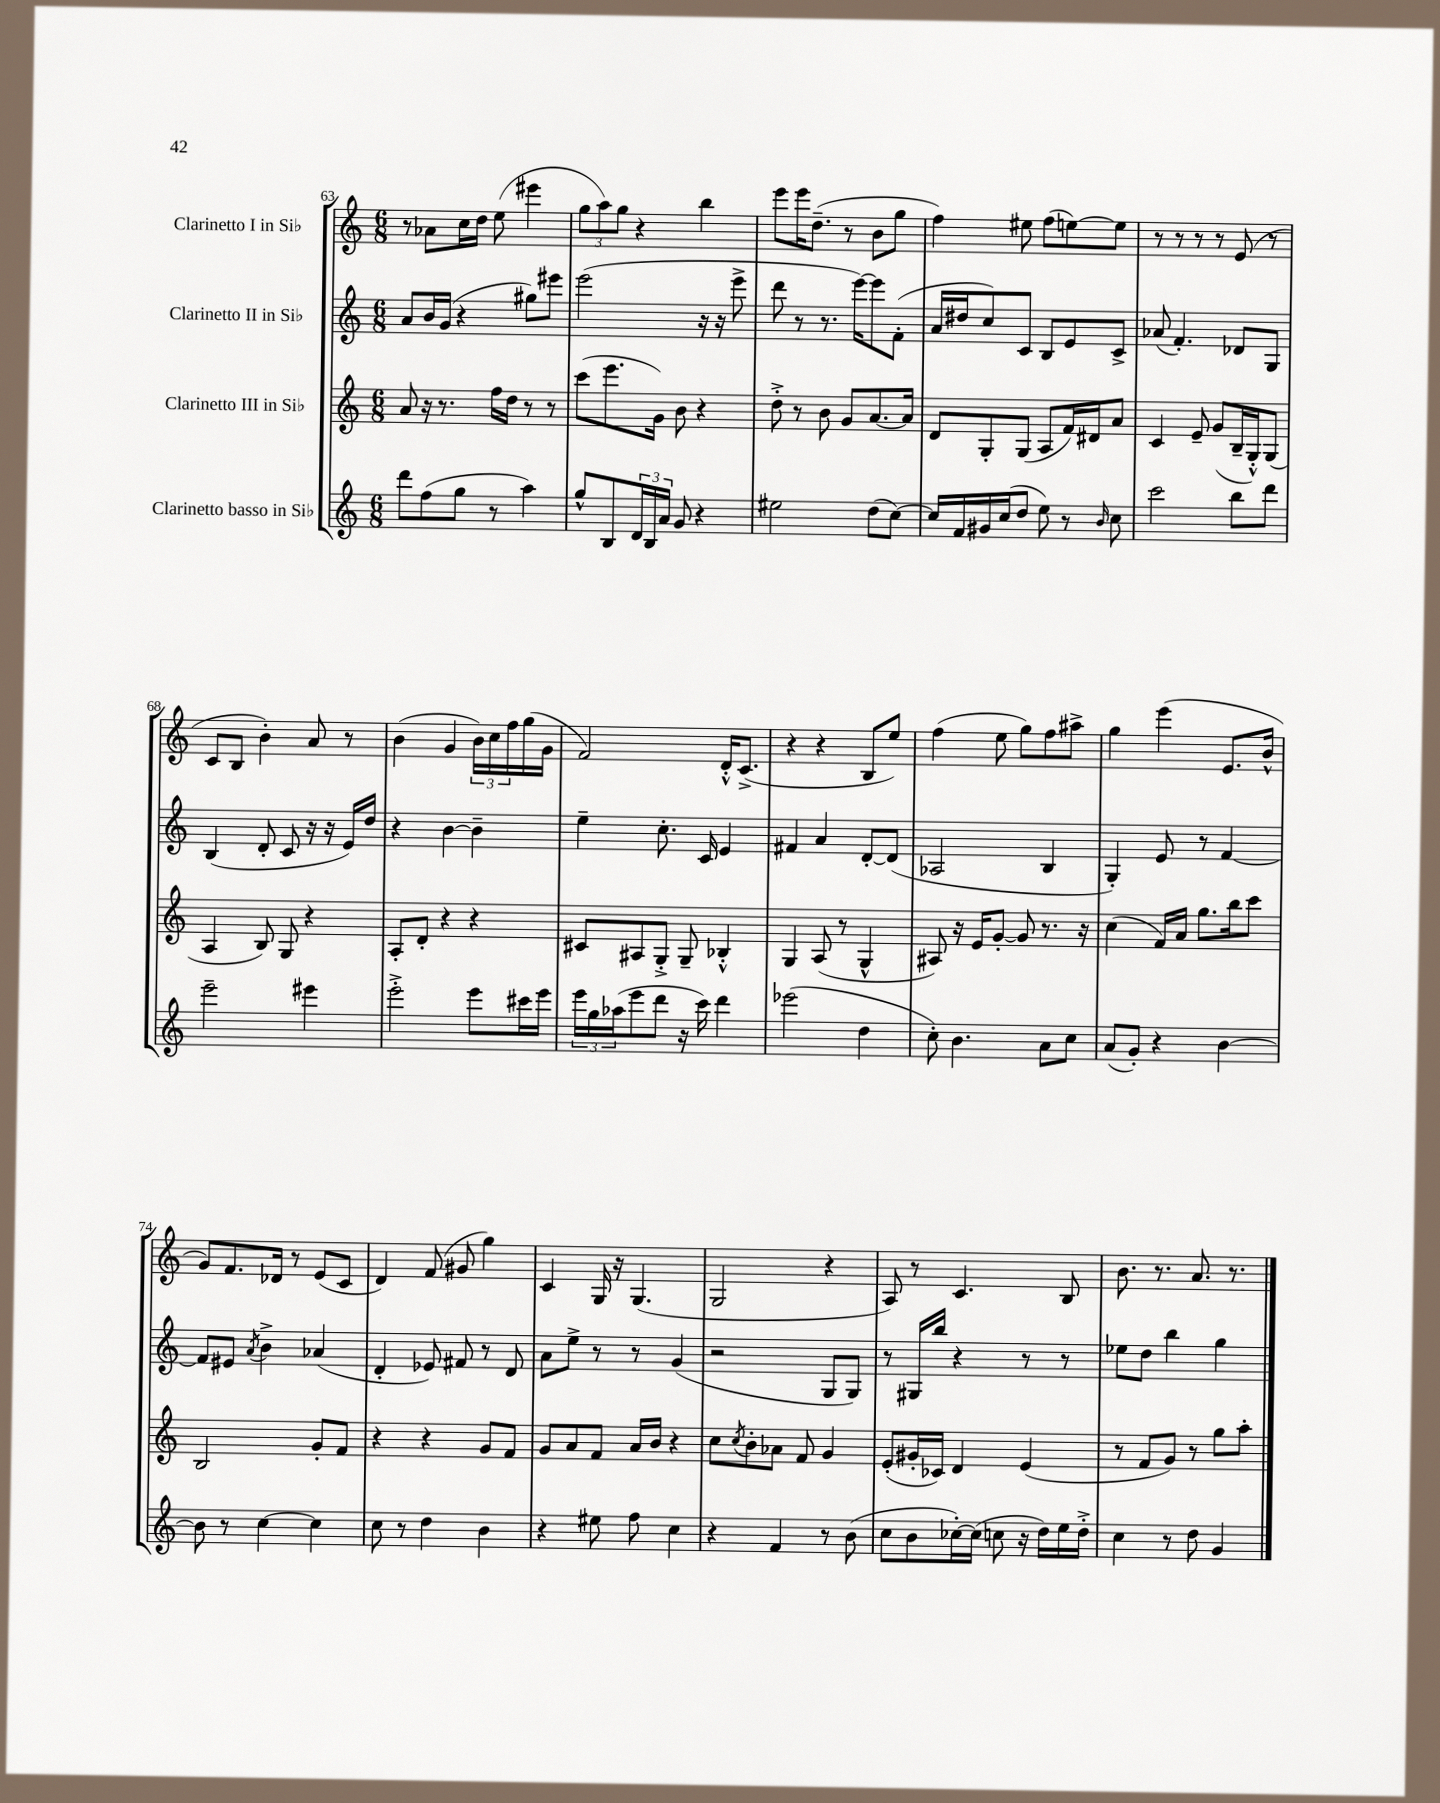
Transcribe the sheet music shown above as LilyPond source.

<<
\new StaffGroup <<
\new Staff = "s0" \with { instrumentName = "Clarinetto I in Sib" } {
    \clef treble \key c \major \numericTimeSignature \time 6/8
    r8 aes'8 c''16 d''16 e''8( eis'''4 |
    \tuplet 3/2 { g''8 a''8) g''8 } r4 b''4 |
    e'''8 e'''16 d''8.--( r8 b'8 g''8 |
    f''4) eis''8 f''8( e''8~) e''8 |
    r8 r8 r8 r8 e'8( r8 |
    c'8 b8 b'4-.) a'8 r8 |
    b'4( g'4 \tuplet 3/2 { b'16) c''16 f''16 } g''16( g'16 |
    f'2) d'16-.-^ c'8.->( |
    r4 r4 b8 e''8) |
    f''4( e''8 g''8) f''8 ais''8-> |
    g''4 e'''4( e'8. b'16-^ |
    g'8) f'8. des'16 r8 e'8( c'8 |
    d'4) f'8( gis'8 g''4) |
    c'4 g16 r16 g4.( |
    g2 r4 |
    a8) r8 c'4. b8 |
    b'8. r8. a'8. r8. \bar "|." |
}
\new Staff = "s1" \with { instrumentName = "Clarinetto II in Sib" } {
    \clef treble \key c \major \numericTimeSignature \time 6/8
    a'8 b'16 g'16( r4 gis''8) eis'''8 |
    e'''2( r16 r16 e'''8-> |
    d'''8 r8 r8. e'''16~) e'''8 f'8-.( |
    a'16 dis''16 c''8) c'8 b8 e'8 c'8-> |
    aes'8( f'4.-.) des'8 g8 |
    b4( d'8-. c'8 r16 r16 e'16) d''16 |
    r4 b'4~ b'4-- |
    e''4-- c''8.-. c'16 e'4 |
    fis'4 a'4 d'8~-. d'8( |
    aes2 b4 |
    g4-.) e'8 r8 f'4~ |
    f'8 eis'8 \acciaccatura { a'8 } b'4-> aes'4( |
    d'4-. ees'8) fis'8 r8 d'8 |
    a'8 e''8-> r8 r8 g'4( |
    r2 g8 g8) |
    r8 gis16 b''16 r4 r8 r8 |
    ees''8 d''8 b''4 g''4 \bar "|." |
}
\new Staff = "s2" \with { instrumentName = "Clarinetto III in Sib" } {
    \clef treble \key c \major \numericTimeSignature \time 6/8
    a'8 r16 r8. f''16 d''16 r8 r8 |
    c'''8( e'''8. g'16) b'8 r4 |
    d''8-.-> r8 b'8 g'8 a'8.~ a'16 |
    d'8 g8-. g8( a8 f'16) dis'16 a'8 |
    c'4 e'8-- g'8( b16-- g16-.-^) g8( |
    a4 b8) g8 r4 |
    a8-. d'8-. r4 r4 |
    cis'8 ais8 g8-.-> g8-- bes4-.-^ |
    g4 a8( r8 g4-^ |
    ais8) r16 e'16 g'8~-. g'8 r8. r16 |
    c''4( f'16) a'16 g''8. b''16 c'''8 |
    b2 g'8-. f'8 |
    r4 r4 g'8 f'8 |
    g'8 a'8 f'8 a'16 b'16 r4 |
    c''8 \acciaccatura { c''8 } b'8-. aes'8 f'8 g'4 |
    e'8-.( gis'16-. ces'16) d'4 e'4( |
    r8 f'8 g'8) r8 g''8 a''8-. \bar "|." |
}
\new Staff = "s3" \with { instrumentName = "Clarinetto basso in Sib" } {
    \clef treble \key c \major \numericTimeSignature \time 6/8
    d'''8 f''8( g''8 r8 a''4) |
    g''8-^ b8 \tuplet 3/2 { d'16 b16 a'16 } g'8 r4 |
    eis''2 d''8( c''8~) |
    c''16 f'16 gis'16 c''16( d''8 e''8) r8 \grace { b'16 } c''8 |
    c'''2 b''8 d'''8 |
    e'''2-- eis'''4 |
    e'''2-.-> e'''8 cis'''16 e'''16 |
    \tuplet 3/2 { e'''16 g''16 aes''16( } e'''8 d'''8 r16 c'''16) d'''4 |
    ees'''2( d''4 |
    c''8-.) b'4. a'8 c''8 |
    a'8( g'8-.) r4 b'4~ |
    b'8 r8 c''4~ c''4 |
    c''8 r8 d''4 b'4 |
    r4 eis''8 f''8 c''4 |
    r4 f'4 r8 b'8( |
    c''8 b'8 ces''16~-.) ces''16( c''8 r16 d''16) e''16 d''16-.-> |
    c''4 r8 d''8 g'4 \bar "|." |
}
>>
>>
\layout { \context { \Score currentBarNumber = #63 } }
